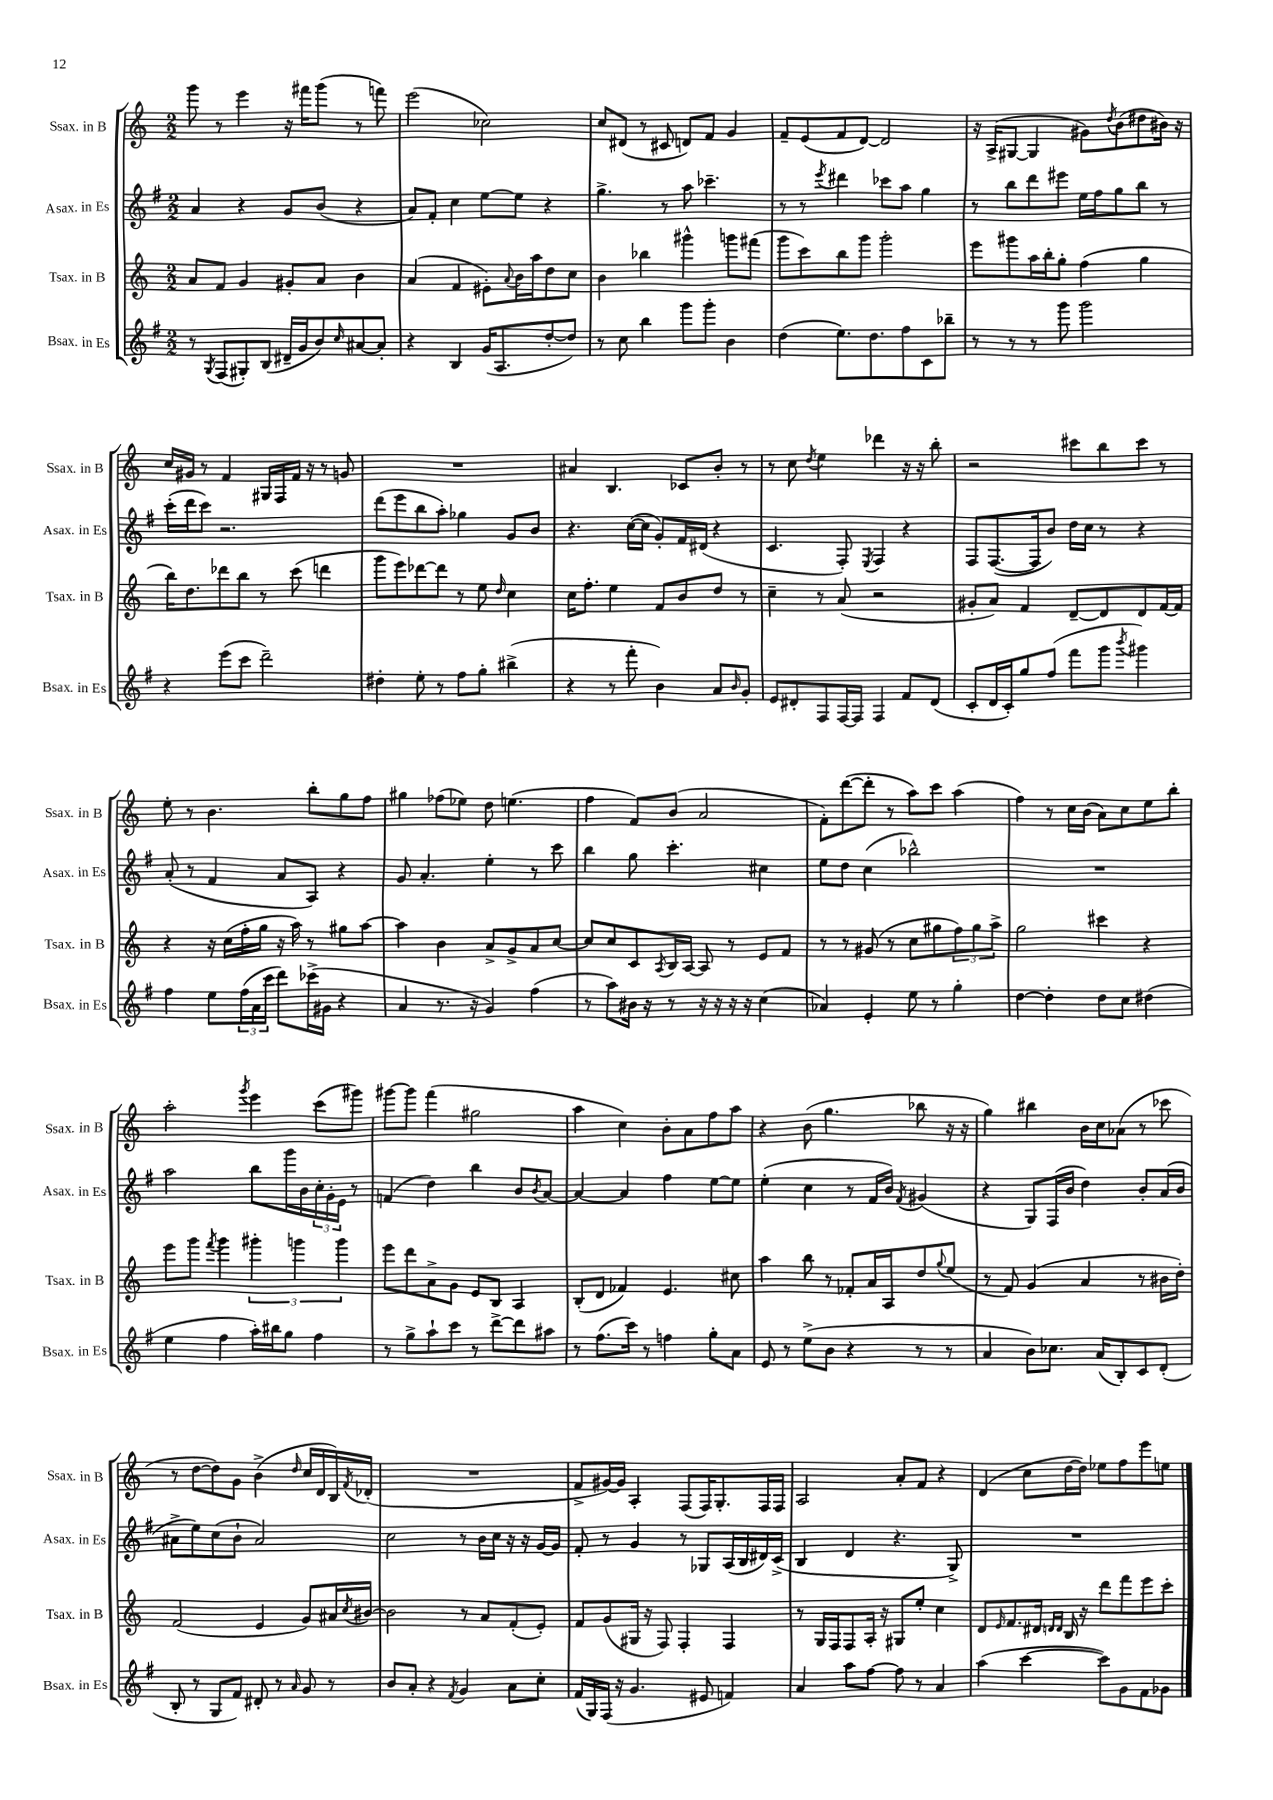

**kern	**kern	**kern	**kern
*part4	*part3	*part2	*part1
*staff4	*staff3	*staff2	*staff1
*I"Bsax. in Es	*I"Tsax. in B	*I"Asax. in Es	*I"Ssax. in B
*I'Bsax. in Es	*I'Tsax. in B	*I'Asax. in Es	*I'Ssax. in B
*clefG2	*clefG2	*clefG2	*clefG2
*k[f#]	*k[]	*k[f#]	*k[]
*M2/2	*M2/2	*M2/2	*M2/2
=13	=13	=13	=13
8r	8a/L	4a/	8ggg\
8qG/	.	.	.
(8F#/L	8f/J	.	8r
8G#X'/)	4g/	4r	4eee\
(8B/J	.	.	.
16d#X~/LL	8g#X'/L	8g/L	16r
16g/J	.	.	16fff#X\KL
8b/)	8a/J	(8b/J	(8ggg\J
16qqcc/	.	.	.
[8a#X/	4b\	4r	8r
8a#'/J]	.	.	8fffn\)
=14	=14	=14	=14
4r	(4a/	8a/L)	(2eee\
.	.	8f#'/J	.
4B/	4f/	4cc\	.
(16g/KL	8e#X'\L)	[8ee\L	2cc-X\)
8.A/	.	.	.
.	8qqa/	.	.
.	16b\L	8ee\J]	.
.	16aa\J	.	.
[8dd'/	8dd\	4r	.
8dd/J])	8cc\J	.	.
=15	=15	=15	=15
8r	4b\	4.gg^\	8cc/L
8cc\	.	.	(8d#X/J
4bb\	4bb-X\	.	8r
.	.	8r	8c#X/
8ggg\L	4ggg#X^^\	8aa\	8dn/L)
8ggg'\J	.	4.ccc-X~\	8f/J
4b\	8gggn\L	.	4g/
.	(8fff#X\J	.	.
=16	=16	=16	=16
(4dd\	8ggg\L	8r	8f~/L
.	8ccc\)	8r	(8e/
.	.	8qeee/	.
8.ee\L)	8bb\	4ddd#X\	8f/
.	8ggg\J	.	[8d/J)
8.dd\	.	.	.
.	2ggg'\	8ccc-X\L	2d/]
8ff#\	.	8aa\J	.
8c\	.	4gg\	.
8bb-X~\J	.	.	.
=17	=17	=17	=17
8r	8eee\L	8r	16r
.	.	.	(16A^/KL
8r	8ggg#X\	8bb\L	[8G#X/J
8r	16aa\L	8ddd\	4G#/]
.	16bb'\J	.	.
8ggg\	8gg'\J	8eee#X\J	.
2ggg\	(4ff\	16ee\LL	8g#X\L)
.	.	16ff#\J	.
.	.	.	8qdd/
.	.	8gg\	(8b\
.	4gg\	8bb\J	8dd#X\
.	.	8r	16b#X\Jk)
.	.	.	16r
!!LO:LB:g=z
=18	=18	=18	=18
4r	16bb\KL)	(16ccc'\LL	16cc/LL
.	8.dd\	16ddd\J	16g#X/JJ
.	.	8ccc\J)	8r
(8eee\L	8ddd-X\	2.r	4f/
8ccc\J	8bb\J	.	.
2ddd~\)	8r	.	16G#X/LL
.	.	.	16F/
.	(8ccc\	.	16f/JJ
.	.	.	16r
.	4dddn\	.	8r
.	.	.	8gn/
=19	=19	=19	=19
4dd#X'\	8ggg\L	(8ddd\L	1r
.	8eee\)	8eee\	.
8ee'\	[8ddd-X\	8bb\	.
8r	8ddd-\J]	8aa'\J)	.
8ff#\L	8r	4gg-X\	.
8gg'\J	8ee\	.	.
.	16qqdd/	.	.
(4bb#X^\	4cc\	8g/L	.
.	.	8b/J	.
=20	=20	=20	=20
4r	16cc\KL	4.r	4a#X/
.	8.ff'\J	.	.
8r	4ee\	.	4.B/
8fff#'\	.	([16cc\LL	.
.	.	16cc\JJ]	.
4b\)	8f/L	8g'/L)	.
.	8b/	16f#/L	8c-X/L
.	.	(16d#X/JJ	.
8a/L	8dd/J	4r	8b'/J
16qqb/	.	.	.
8g'/J	8r	.	8r
=21	=21	=21	=21
8e/L	4cc~\	4.c/	8r
8d#X'/	.	.	8cc\
.	.	.	8qdd/
8F#/	8r	.	4ee\
[16F#/L	(8a/	8F#'/)	.
16F#/JJ]	.	.	.
.	.	8qE/	.
4F#/	2r	4F#/	4ddd-X\
8f#/L	.	4r	16r
.	.	.	16r
(8d#/J	.	.	8bb'\
=22	=22	=22	=22
8c'/L	8g#X'/L	8F#/L	2r
16d/L	8a/J)	([8.F#/	.
16c'/J)	.	.	.
8gg/	4f/	.	.
.	.	16F#/k]	.
(8ff#/J	.	8b/J)	.
8fff#\L	[8d~/L	16dd\LL	8ccc#X\L
.	.	16cc\JJ	.
8ggg\J	8d/]	8r	8bb\
8qbbb/	.	.	.
4ggg#X\)	8d/	4r	8ccc#\J
.	[16f/L	.	8r
.	16f/JJ]	.	.
!!LO:LB:g=z
=23	=23	=23	=23
4ff#\	4r	(8a'/	8ee'\
.	.	8r	8r
8ee\L	16r	4f#/	4.b\
.	(16cc\LL	.	.
(24ff#\L	16ff'\	.	.
24a\	.	.	.
.	16gg\JJ	.	.
24ccc\JJ	.	.	.
8ddd\L)	16r	8a/L	.
.	16aa\)	.	.
(16ccc-X^\L	8r	8A/J)	8bb'\L
16g#X\JJ	.	.	.
4r	8gg#X\L	4r	8gg\
.	[8aa\J	.	8ff\J
=24	=24	=24	=24
4a/	4aa\]	8g/	4gg#X\
.	.	4.a'/	.
8.r	4b\	.	(8ff-X\L
.	.	.	8ee-X\J)
16r	.	.	.
4g/)	8a^/L	4ee'\	8dd\
.	8g^/	.	(4.een\
(4ff#\	8a/	8r	.
.	[8cc/J	8ccc\	.
=25	=25	=25	=25
8r	8cc/L]	4bb\	4ff\
8aa\L)	8cc/	.	.
16b#X\Jk	8c/	8gg\	8f/L)
16r	.	.	.
.	8qA/	.	.
8r	16B/L	4.ccc'\	(8b/J
.	[16A/JJ	.	.
16r	8A/]	.	2a/
16r	.	.	.
16r	8r	.	.
16r	.	.	.
(4cc\	8e/L	4cc#X\	.
.	8f/J	.	.
=26	=26	=26	=26
4a-X/)	8r	8ee\L	8f'\L)
.	8r	8dd\J	([8ddd\
4e'/	(8g#X/	(4cc\	8ddd'\J]
.	8r	.	8r
8ee\	8cc\L	2bb-X^^\)	8aa\L)
8r	8gg#X\	.	8ccc\J
4gg'\	12ff\)	.	(4aa\
.	12gg#\	.	.
.	12aa^\J	.	.
=27	=27	=27	=27
[4dd\	2gg\	1r	4ff\)
4dd'\]	.	.	8r
.	.	.	16cc\LL
.	.	.	(16b\JJ
8dd\L	4ccc#X\	.	8a\L)
8cc\J	.	.	8cc\
(4dd#X\	4r	.	8ee\
.	.	.	8bb'\J
!!LO:LB:g=z
=28	=28	=28	=28
4ee\	8eee\L	2aa\	2aa'\
.	8ggg\J	.	.
.	8qfff/	.	.
4ff#\	4ggg\	.	.
.	.	.	8qggg/
16aa'\LL)	6ggg#X'\	8bb\L	4eee\
16bb#X\J	.	.	.
8gg\J	.	16ggg\L	.
.	6gggn\	.	.
.	.	16b\	.
4ff#\	.	24cc'\	(8ccc\L
.	.	24g'\	.
.	6ggg\	24e\JJ	.
.	.	8r	8ggg#X\J)
=29	=29	=29	=29
8r	8eee\L	(4fn/	[8ggg#X\L
8gg^\L	8ddd\	.	8ggg#\J]
8aa`\	8a^\	4dd\)	(4fff\
8ccc\J	8g\J	.	.
8r	8e/L	4bb\	2gg#X\
[8ddd^\L	8B/J	.	.
8ddd\]	4A/	8b/L	.
.	.	8qb/	.
8aa#X\J	.	[8a/J	.
=30	=30	=30	=30
8r	(8B'/L	4a/_	4aa\
(8.ff#\L	8d/J	.	.
.	4f-X/)	4a/]	4cc\)
16ccc\Jk)	.	.	.
8r	.	.	.
4ffn\	4.e/	4ff#\	8b'\L
.	.	.	8a\
8gg'\L	.	[8ee\L	8ff\
8a\J	8cc#X\	8ee\J]	8aa\J
=31	=31	=31	=31
8e/	4aa\	(4ee'\	4r
8r	.	.	.
(8ee^\L	8bb\	4cc\	(8b\
8b\J	8r	.	4.gg\
4r	8f-X'/L	8r	.
.	16a/L	16f#/LL	.
.	16A/J	16b/JJ)	.
.	.	8qf#/	.
8r	8dd/	(4g#X/	8bb-X\
.	8qqgg/	.	.
8r	(8ee/J	.	16r
.	.	.	16r
=32	=32	=32	=32
4a/	8r	4r	4gg\)
.	8f/)	.	.
8b\L)	(4g/	8G/L)	4bb#X\
8.cc-X\J	.	(16F#/L	.
.	.	16b/JJ	.
.	4a/	4dd\)	16b\LL
(16a/KL	.	.	16cc\J
8B'/)	.	.	(8a-X\J
8c/	8r	8b'/L	8r
(8d'/J	16b#X\LL	(16a/L	8ccc-X\
.	16dd'\JJ)	16b/JJ	.
!!LO:LB:g=z
=33	=33	=33	=33
8B'/	(2f/	8a#X^\L	8r
8r	.	8ee\)	[8dd\L
8G/L	.	(8cc\	8dd\])
8f#/J)	.	8b`\J	8g\J
8d#X'/	4e/	2a#/)	(4b^\
8r	.	.	.
16qqa/	.	.	16qqdd/
8g/	8g/L)	.	16cc/LL
.	.	.	16d/
8r	16a#X/L	.	16B/)
.	8qcc/	.	8qf/
.	[16b#X/JJ	.	(16d-X'/JJ
=34	=34	=34	=34
8b/L	2b#\]	2cc\	1r
8a'/J	.	.	.
4r	.	.	.
8qf#/	.	.	.
4g/	8r	8r	.
.	8a/L	16b\LL	.
.	.	16cc\JJ	.
8a\L	(8f'/	16r	.
.	.	16r	.
8cc'\J	8e'/J)	[16g/LL	.
.	.	16g/JJ]	.
=35	=35	=35	=35
(16f#/LL	8f/L	8f#'/	8f^/L
16G/)	.	.	.
(16F#/JJ	(8g/	8r	[16g#X/L)
16r	.	.	16g#/JJ]
4.g/	16G#X/Jk	4g/	4A'/
.	16r	.	.
.	8F/)	.	.
.	4F'/	8r	(8F/L
8e#X/	.	8G-X/L	16F/K)
.	.	.	8.G'/
4fn/)	4F/	(16A/L	.
.	.	16B/	.
.	.	16d#X/)	16F/L
.	.	(16c^/JJ	16F/JJ
=36	=36	=36	=36
4a/	8r	4B/	2A/
.	16G/LL	.	.
.	16F/J	.	.
8aa\L	8F/	4d/	.
[8ff#\J	16A'/Jk	.	.
.	16r	.	.
8ff#\]	8G#X/L	4.r	8a'/L
8r	8ee'/J	.	8f/J
4a/	4cc\	.	4r
.	.	8G^/)	.
=37	=37	=37	=37
(4aa\	8d/L	1r	(4d/
.	16qqe/	.	.
.	8.f/	.	.
[4ccc\	.	.	8cc\L
.	16d#X/Jk	.	.
.	16qqdn/LL	.	.
.	16qqd/JJ	.	.
.	16B/	.	[16dd\L
.	16r	.	16dd\JJ])
8ccc\L])	8ddd\L	.	8ee-X\L
8g\	8fff\	.	8ff\
8f#\	8eee\	.	8eee\
8g-X\J	8ccc'\J	.	8een\J
==	==	==	==
*-	*-	*-	*-
